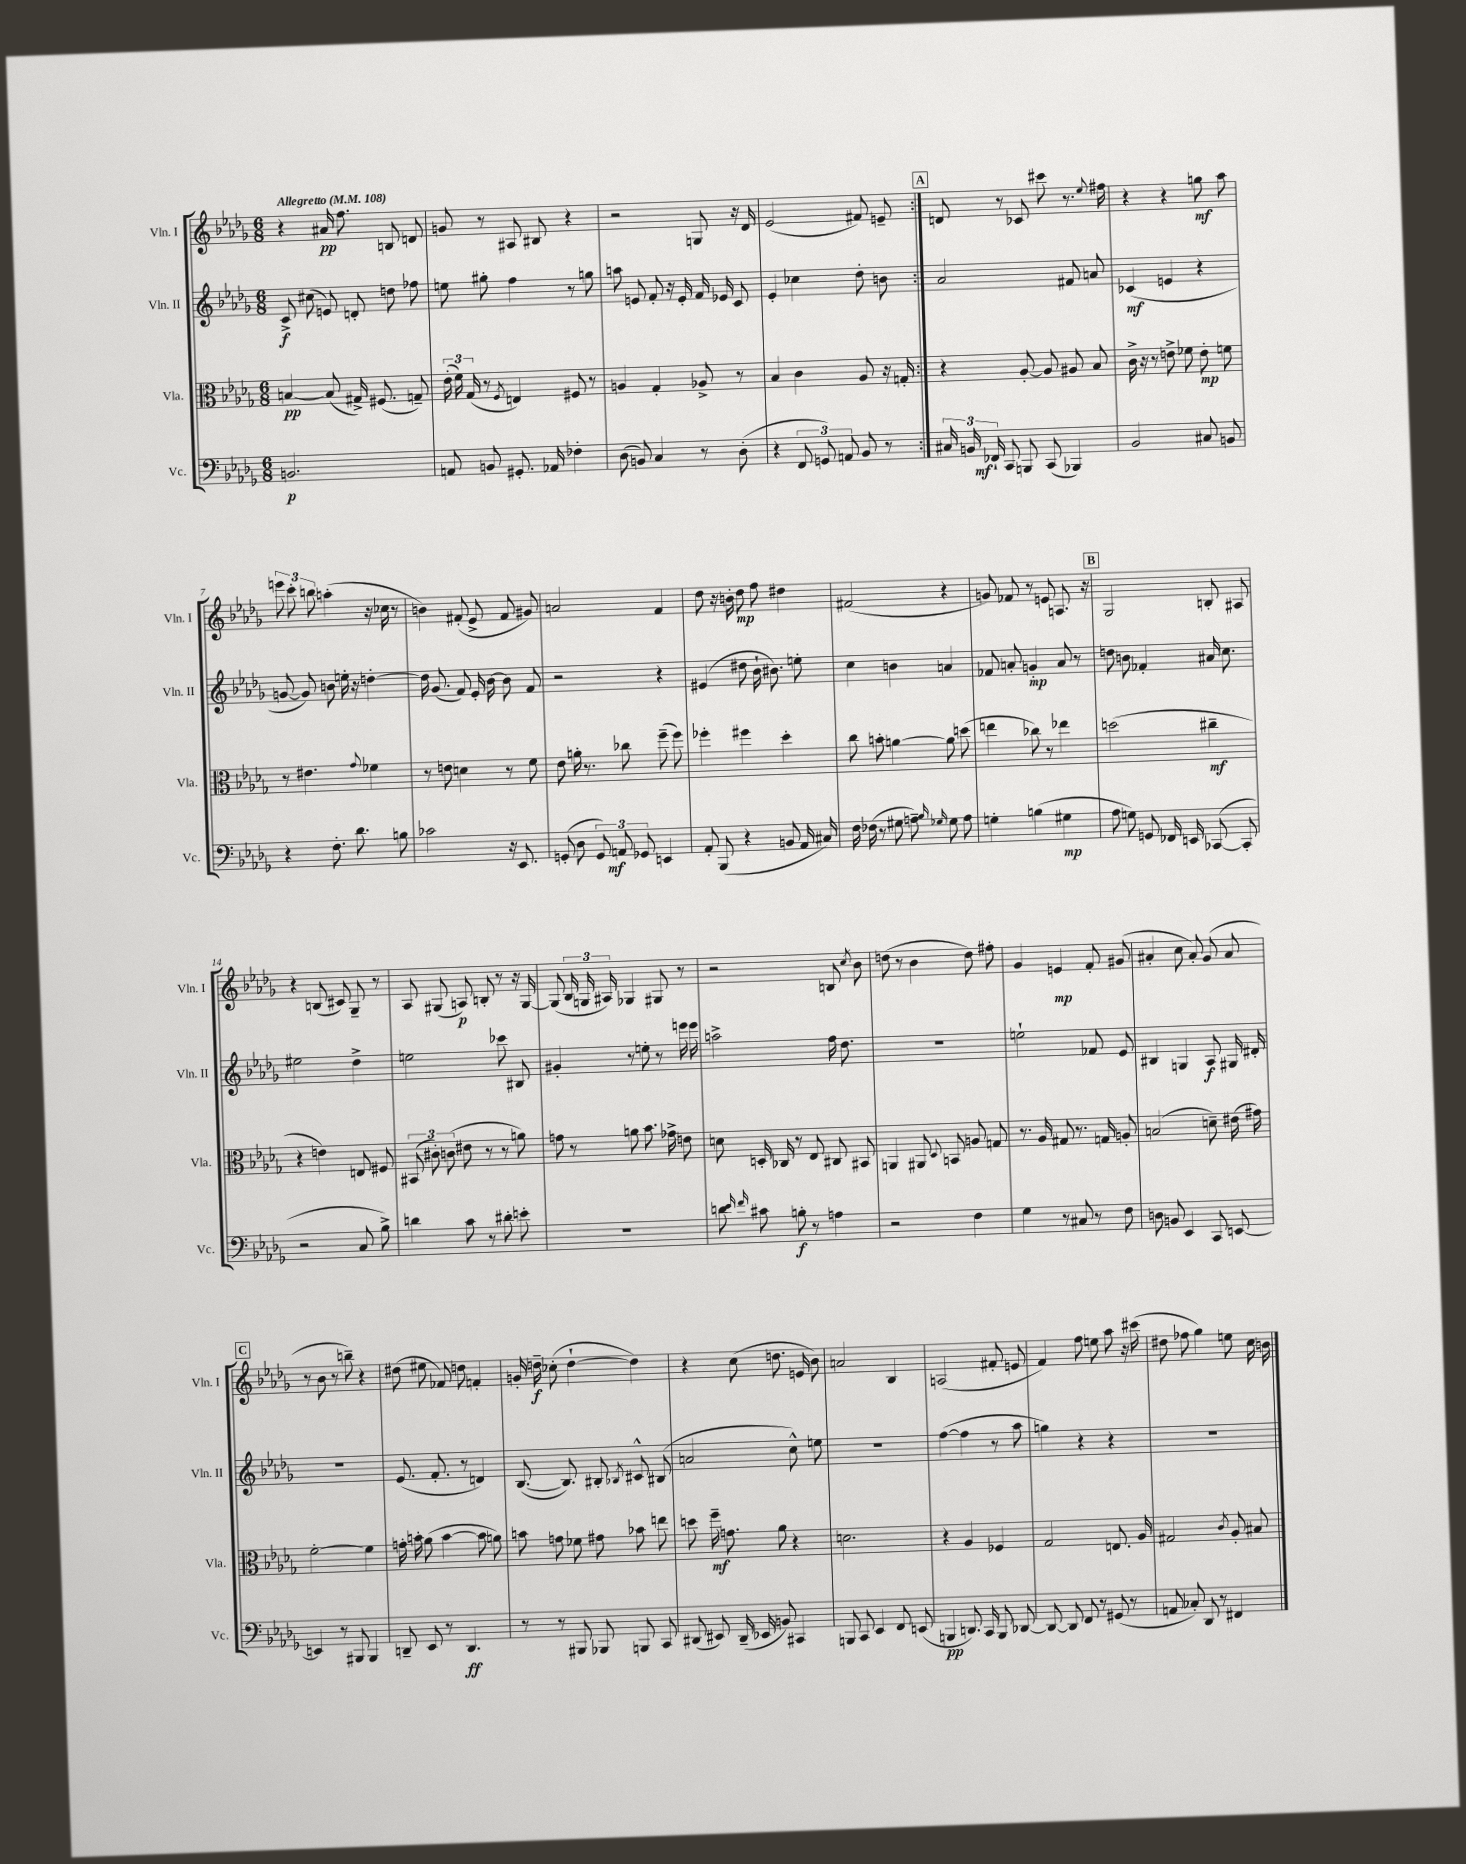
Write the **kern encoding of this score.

**kern	**kern	**kern	**kern
*staff4	*staff3	*staff2	*staff1
*clefF4	*clefC3	*clefG2	*clefG2
*k[b-e-a-d-g-]	*k[b-e-a-d-g-]	*k[b-e-a-d-g-]	*k[b-e-a-d-g-]
*M6/8	*M6/8	*M6/8	*M6/8
*MM108	*MM108	*MM108	*MM108
2.BB	[4B	8c^	4r
.	.	(8cc#	.
.	(8B]	8e)	16a#
.	.	.	8.ff
.	16G#^)	8d'	.
.	(8.F#	.	.
.	.	8dd	8B
.	8G~)	8ff-	8d
=	=	=	=
8AA	(24e-'	8ee	8g
.	24f)	.	.
.	(24G-	.	.
8BB	8r	8gg#'	8r
.	8qF	.	.
8.GG#'	4E)	4ff	8A#
.	.	.	8B#
16AA-	.	.	.
4F-'	8F#	8r	4r
.	8r	8gg	.
=	=	=	=
(8D-	4A	8aa	2r
8BB)	.	8e	.
4C	4G-'	8f'	.
.	.	16r	.
.	.	16e'	.
8r	8A-^	16f	8G
.	.	16e-	.
(8D-'	8r	8c	16r
.	.	.	16d-
=	=	=	=
4r	4B-	4e-'	(2e-
12FF	4c	4cc-	.
12GG)	.	.	.
12AA	.	.	.
8BB-	8A-	8dd-'	8f#)
8r	16r	8b	8e~
.	16G'	.	.
=:|!	=:|!	=:|!	=:|!
24C#	4r	2a-	8d
24BB	.	.	.
24FF-`	.	.	.
8CC	.	.	8r
8BBB	[8A-'	.	8c-
(8CC	8A-]	.	8ccc#
4BBB-)	8A#	8f#	8.r
.	8B-	8a	.
.	.	.	8qqee-
.	.	.	16ff#
=	=	=	=
2BB-	16c^	(4c-	4r
.	16r	.	.
.	8r	.	.
.	8e^	4e	4r
.	8f-	.	.
8C#	8e'	4r	8gg
8BB	8f	.	8aa-
=	=	=	=
4r	8r	[8g	12eee
.	.	.	12ccc'
.	4.e#	8g])	.
.	.	.	12bb
8.F'	.	8b	(4aa'
.	.	16ee'	.
8.d-	.	16r	.
.	8qqg-	.	.
.	4f-	[4dd'	16r
.	.	.	16cc-
8B	.	.	8r
=	=	=	=
2c-	8r	16dd]	4b)
.	.	(8.g-	.
.	8e	.	.
.	4d	8f)	(8f#'
.	.	16e-'	8e-^
.	.	[16b-	.
16r	8r	8b-]	8f#
8.EE-	.	.	.
.	8f	8f	8g#)
=	=	=	=
(8GG'	8e-	2r	2a
8D-	16a'	.	.
.	8.r	.	.
12GG)	.	.	.
12AA	.	.	.
.	8cc-	.	.
12GG-	.	.	.
4EE	(8ff~	4r	4f
.	8ff)	.	.
=	=	=	=
8AA-'	4ff-'	(4e#	8dd-
(8BBB-	.	.	16r
.	.	.	16b'
4r	4ff#	8dd#	8dd-
.	.	16b-`	8ff
.	.	8.b#)	.
8BB	4dd-'	.	4dd#
16AA-	.	8ee'	.
16C#)	.	.	.
=	=	=	=
16F	8cc	4cc	(2f#
(16F-	.	.	.
8r	8b'	.	.
8G#	[4a	4b	.
8A~)	.	.	.
16qqB-	.	.	.
16qqG-	.	.	.
8G-	8a]	4a	4r
8A	(8dd	.	.
=	=	=	=
4G'	4ee	8f-	8g)
.	.	8a'	8f-
(4B	8cc-)	4g'	8r
.	8r	.	8e
4G#	4ee-	8a	8.A
.	.	8r	.
.	.	.	16r
=	=	=	=
8A-	(2dd	8dd	2G-
8G)	.	8b	.
8GG	.	4f-'	.
16FF-	.	.	.
16EE	.	.	.
([8CC-	4cc#~	16a#	8B'
.	.	8.cc	.
8CC-']	.	.	8A#
=	=	=	=
2r	4r	2ee#	4r
.	4e)	.	(8B
.	.	.	8c#)
8C	8E	4dd-^	8G-~
8B-^)	8F#	.	8r
=	=	=	=
4d	(12BB#	2ee	8A-
.	12c#')	.	.
.	.	.	(8G#
.	(12c	.	.
8c	8e#	.	8A)
8r	8r	.	8B'
8d#'	8r	8ccc-	8r
8e'	8a)	8B#	16r
.	.	.	[16G#
=	=	=	=
2.r	8g	4g#'	(8G#]
.	8r	.	24B-
.	.	.	24G
.	.	.	24A#)
.	8a	8r	4G-
.	8.b-	8ee'	.
.	.	8r	8G#
.	16g-^	.	.
.	8e	16eee	8r
.	.	16eee	.
=	=	=	=
8d	8d	2aa^	2r
16qqe-	.	.	.
16qqf	.	.	.
8c#	16D'	.	.
.	16C-	.	.
8B'	8r	.	.
8r	8E-	.	.
4A	8C#	16ff	8B
.	.	8.dd-	.
.	.	.	8qcc
.	8BB#	.	8b-
=	=	=	=
2r	4AA	2.r	(8dd
.	.	.	8r
.	8AA#	.	4b-
.	8qqD-	.	.
.	8BB	.	.
4F	8A	.	8dd)
.	8G	.	8ff#'
=	=	=	=
4G-	8.r	2ee`	4g-
.	16A-	.	.
8r	8G#	.	4e
8C#	8.r	.	.
8r	.	8f-	8f'
.	16G	.	.
8F	8A'	8e-	(8g#
=	=	=	=
8D	(2B	4B#	4a#'
8BB	.	.	.
4EE-	.	4G	8cc
.	.	.	8a#')
8CC	8d~)	8A-	(8g-
[8EE	(16e#	16G#	8a#
.	16g#)	16d#'	.
=	=	=	=
4EE]	[2f'	2.r	8r
.	.	.	8b-
8r	.	.	8r
8BBB#	.	.	8bb~)
4BBB#	4f]	.	4r
=	=	=	=
8DD~	16g'	(8.e-	(8dd#
.	16b'	.	.
8EE-	(8a-	.	8ee#
.	.	8.f'	.
8r	[4b	.	8f-)
4.DD	.	8r	8dd
.	8b]	4d)	4f'
.	8a)	.	.
=	=	=	=
8r	8b	([8.B-	16g'
.	.	.	16dd~
8r	8g	.	(8cc-'
.	.	8.B-])	.
8BBB#	8f-	.	[4dd`
8BBB-	8g#	8B#'	.
.	.	8qB-	.
8BBB	8b-	8c#^^	4dd])
8CC	8ee	(8B#	.
=	=	=	=
(8DD#	8dd	2a	4r
8EE#)	16ff~	.	.
.	8.g	.	.
(16DD#~	.	.	(8cc
16EE-	.	.	.
8BB)	8a-	.	8.dd
4CC#	4r	8cc^^)	.
.	.	.	16e
.	.	8ee	8b-)
=	=	=	=
8BBB	2.d	2.r	2a
8CC	.	.	.
4EE-	.	.	.
8FF	.	.	4B-
(8EE	.	.	.
=	=	=	=
4BBB	4r	([4ff	(2A
8.DD)	4A-	4ff]	.
16CC	.	.	.
8BBB	4F-	8r	8f#'
[8DD-	.	8aa-	8e
=	=	=	=
8DD-_	2G-	4gg)	4f)
8DD-]	.	.	.
8FF	.	4r	8ff
8r	.	.	8ee
(8GG#	8.E	4r	8aa-
8r	.	.	16r
.	16A-	.	(16ccc#
=	=	=	=
8AA	2G#	2.r	8dd#
8C-')	.	.	8ff-
8DD-	.	.	4gg-)
8r	.	.	.
.	8qc	.	.
4FF#	8A-'	.	8ee
.	8B#	.	16cc
.	.	.	16b
==	==	==	==
*-	*-	*-	*-
